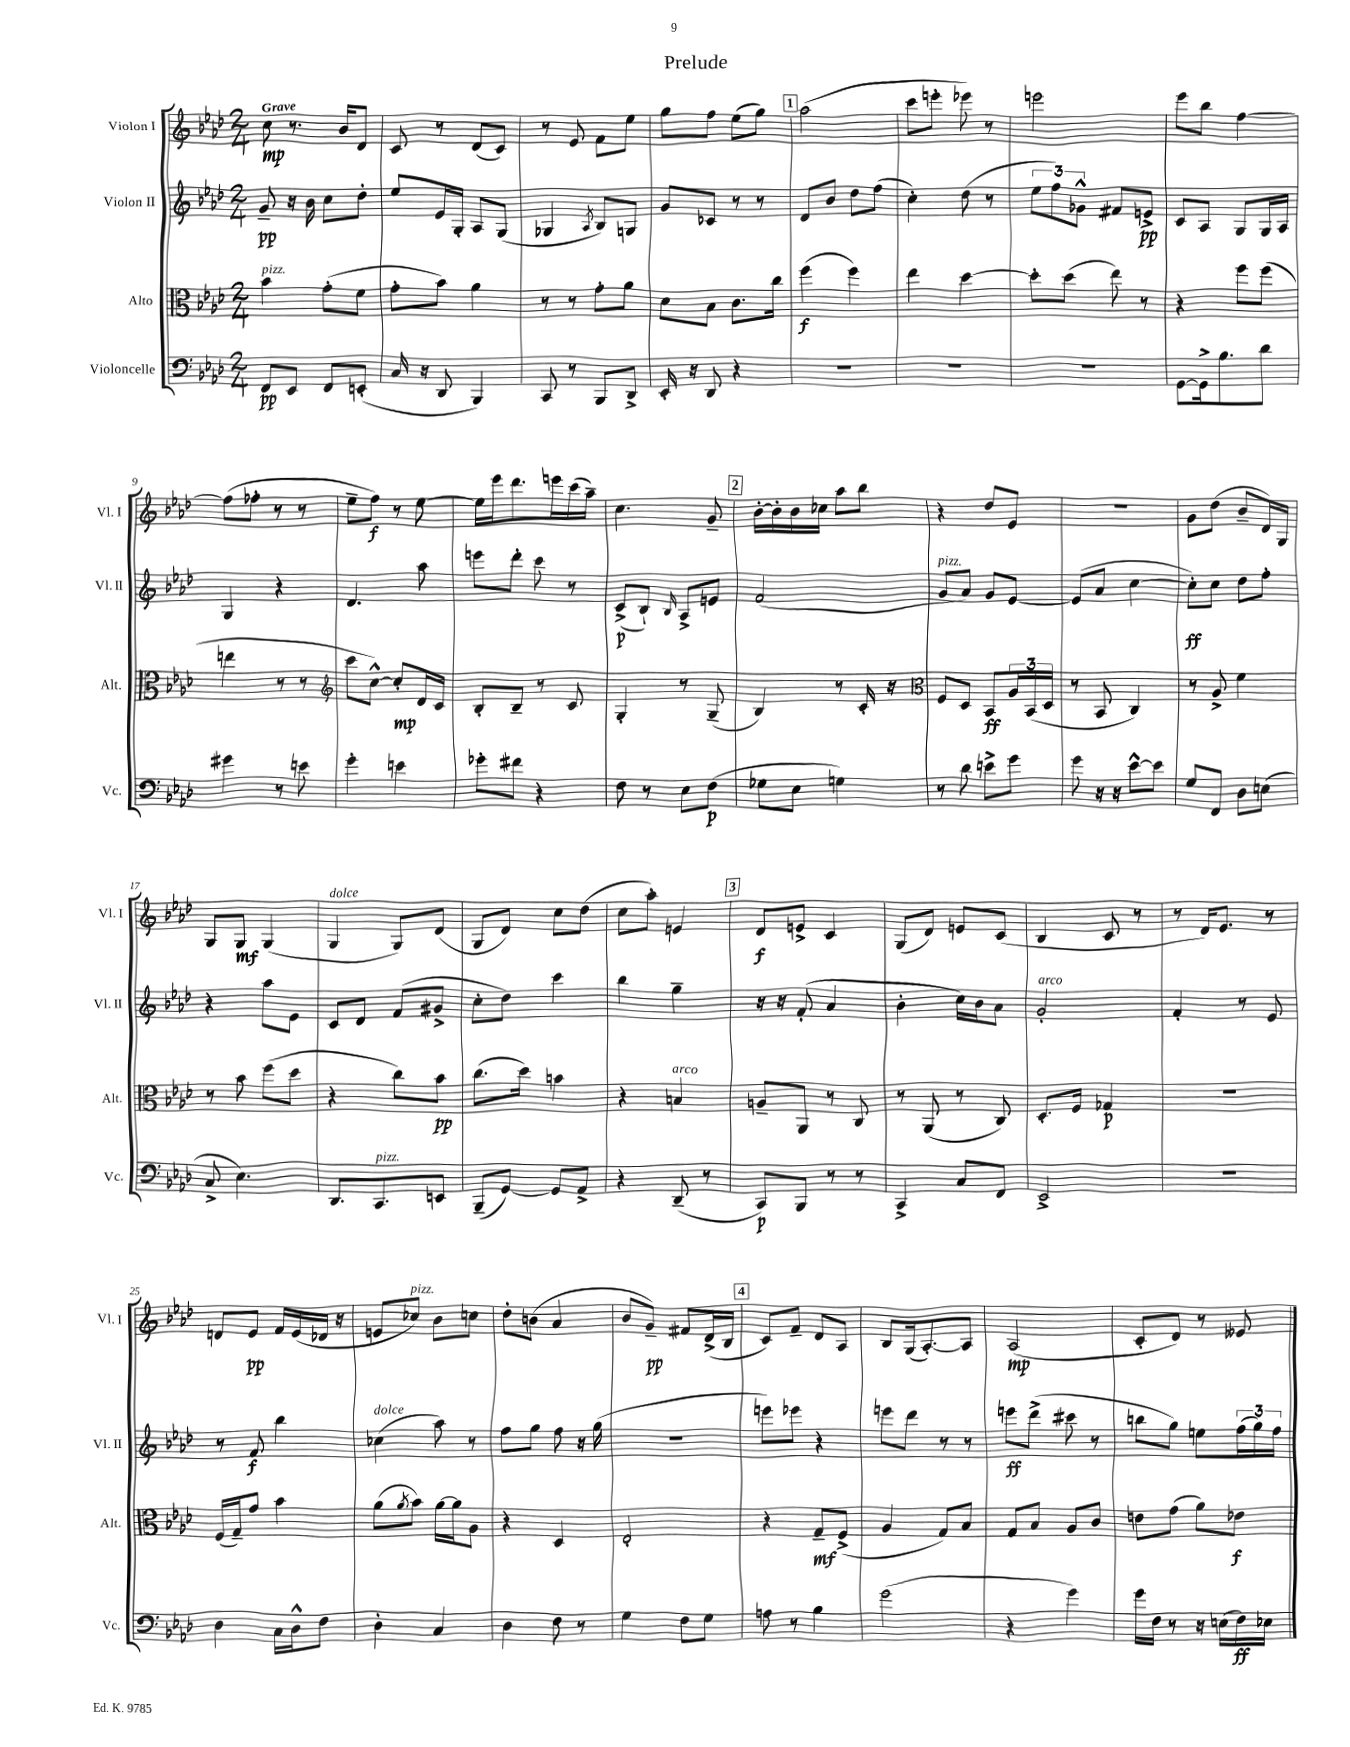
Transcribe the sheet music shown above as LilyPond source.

\header { title = "Prelude" }
<<
\new StaffGroup <<
\new Staff = "s0" \with { instrumentName = "Violon I" shortInstrumentName = "Vl. I" } {
    \clef treble \key aes \major \numericTimeSignature \time 2/4 \tempo "Grave"
    c''8\mp r8. bes'16 des'8 |
    c'8 r8 des'8( c'8) |
    r8 ees'8 f'8 ees''8 |
    g''8 f''8 ees''8( g''8) |
    \mark \markup { \box "1" } aes''2( |
    c'''8 e'''8-. ees'''8) r8 |
    e'''2 |
    ees'''8 bes''8 f''4~ |
    f''8( fes''8-. r8 r8 |
    ees''8-- f''8\f) r8 ees''8~ |
    ees''16 ees'''16 des'''8. e'''16 c'''16( aes''16--) |
    c''4. g'8-- |
    \mark \markup { \box "2" } bes'16~-. bes'16-. bes'16 ces''16 aes''8 bes''8 |
    r4 des''8 ees'8 |
    r2 |
    g'8 des''8( bes'8-- des'16) g16 |
    g8 g8\mf g4( |
    g4^\markup { \italic "dolce" } g8) des'8( |
    g8 des'8) c''8 des''8( |
    c''8 aes''8-.) e'4 |
    \mark \markup { \box "3" } des'8\f e'8-> c'4 |
    g8( des'8) e'8 c'8( |
    bes4 c'8 r8 |
    r8 des'16) ees'8. r8 |
    d'8 ees'8\pp f'16 ees'16( des'16 r16 |
    e'8 ces''8^\markup { \italic "pizz." }) bes'8 c''8 |
    des''8-. b'8( aes'4 |
    bes'8 g'8--\pp) fis'8 des'16->( bes16 |
    \mark \markup { \box "4" } c'8) f'8-- des'8 aes8 |
    bes8 g16( aes8.~-.) aes8 |
    aes2\mp( |
    c'8-. des'8) r8 eeses'8 \bar "|." |
}
\new Staff = "s1" \with { instrumentName = "Violon II" shortInstrumentName = "Vl. II" } {
    \clef treble \key aes \major \numericTimeSignature \time 2/4
    g'8--\pp r16 bes'16 c''8 des''8-. |
    ees''8 ees'16 g16-. aes8 g8( |
    ges4 \acciaccatura { aes8 } bes8) g8 |
    g'8 ces'8 r8 r8 |
    \mark \markup { \box "1" } des'8 bes'8 des''8 f''8( |
    c''4-.) des''8( r8 |
    \tuplet 3/2 { ees''8 f''8) ges'8-^ } fis'8 e'8->\pp |
    c'8 aes8 g8 g16 aes16 |
    g4 r4 |
    des'4. aes''8 |
    e'''8 des'''8-. c'''8 r8 |
    c'8->\p( bes8-!) \grace { bes16 } aes8-> e'8 |
    \mark \markup { \box "2" } f'2( |
    g'8^\markup { \italic "pizz." } aes'8) g'8 ees'8~ |
    ees'8( aes'8 c''4~ |
    c''8-.\ff) c''8 des''8 f''8-. |
    r4 aes''8 ees'8 |
    c'8 des'8 f'8( gis'8-> |
    c''8-. des''8) c'''4 |
    bes''4 g''4-- |
    \mark \markup { \box "3" } r16 r16 f'8-.( aes'4 |
    bes'4-. c''16) bes'16 aes'8 |
    g'2-.^\markup { \italic "arco" } |
    f'4-. r8 ees'8 |
    r8 f'8\f bes''4 |
    ces''4^\markup { \italic "dolce" }( aes''8) r8 |
    f''8 g''8 f''8 r16 g''16( |
    r2 |
    \mark \markup { \box "4" } e'''8) ees'''8 r4 |
    e'''8 des'''8 r8 r8 |
    e'''8\ff des'''8->( cis'''8 r8 |
    b''8 g''8) e''8 \tuplet 3/2 { f''16( g''16) f''16 } \bar "|." |
}
\new Staff = "s2" \with { instrumentName = "Alto" shortInstrumentName = "Alt." } {
    \clef alto \key aes \major \numericTimeSignature \time 2/4
    bes'4^\markup { \italic "pizz." } g'8-.( f'8 |
    g'8-. bes'8) aes'4 |
    r8 r8 g'8-. aes'8 |
    des'8 bes8 c'8. c''16 |
    \mark \markup { \box "1" } f''4\f( f''4) |
    ees''4 des''4~ |
    des''8-. des''8( ees''8) r8 |
    r4 f''8 f''8( |
    e''4 r8 r8 |
    \clef treble c'''8 c''8~-^) c''8-.\mp des'16 c'16 |
    bes8-. bes8-- r8 c'8 |
    g4-. r8 g8--( |
    \mark \markup { \box "2" } bes4) r8 c'16-. r16 |
    \clef alto f8 des8 bes,8\ff \tuplet 3/2 { aes16 bes,16( des16 } |
    r8 bes,8 c4) |
    r8 aes8-> f'4 |
    r8 bes'8 f''8( des''8 |
    r4 c''8) bes'8\pp |
    c''8.( des''16) b'4 |
    r4 b4^\markup { \italic "arco" } |
    \mark \markup { \box "3" } a8-- aes,8 r8 c8 |
    r8 aes,8( r8 c8) |
    des8.-. f16 ges4\p |
    R2 |
    f16( g16--) g'8 bes'4 |
    aes'8( \acciaccatura { aes'8 } bes'8) aes'16~ aes'16 aes8 |
    r4 des4 |
    ees2-. |
    \mark \markup { \box "4" } r4 g8--\mf f8->( |
    aes4 g8) bes8 |
    g8 bes8 aes8 c'8 |
    e'8 g'8( aes'8) ees'8\f \bar "|." |
}
\new Staff = "s3" \with { instrumentName = "Violoncelle" shortInstrumentName = "Vc." } {
    \clef bass \key aes \major \numericTimeSignature \time 2/4
    f,8\pp ees,8 f,8 e,8-.( |
    c16 r16 des,8 bes,,4) |
    c,8 r8 bes,,8 des,8-> |
    ees,16-. r16 des,8 r4 |
    \mark \markup { \box "1" } R2 |
    R2 |
    R2 |
    g,8~ g,16-> bes8. des'8 |
    gis'4 r8 e'8 |
    g'4-. e'4 |
    ges'8-. fis'8 r4 |
    f8 r8 ees8 f8\p( |
    \mark \markup { \box "2" } ges8 ees8 g4) |
    r8 des'8 e'8-> g'8 |
    g'8 r16 r16 ees'8~-^ ees'8 |
    g8 f,8 des8 e8( |
    c8-> ees4.) |
    des,8. c,8.^\markup { \italic "pizz." } e,8 |
    bes,,8--( g,8~) g,8 aes,8-> |
    r4 des,8--( r8 |
    \mark \markup { \box "3" } c,8\p) bes,,8 r8 r8 |
    c,4-> c8 f,8 |
    ees,2-> |
    r2 |
    des4 c16 des16-^ f8 |
    des4-. c4 |
    des4 f8 r8 |
    g4 f8 g8 |
    \mark \markup { \box "4" } a8 r8 bes4 |
    g'2( |
    r4 g'4) |
    g'16 f16 r8 r16 e16( f16\ff) ees16 \bar "|." |
}
>>
>>
